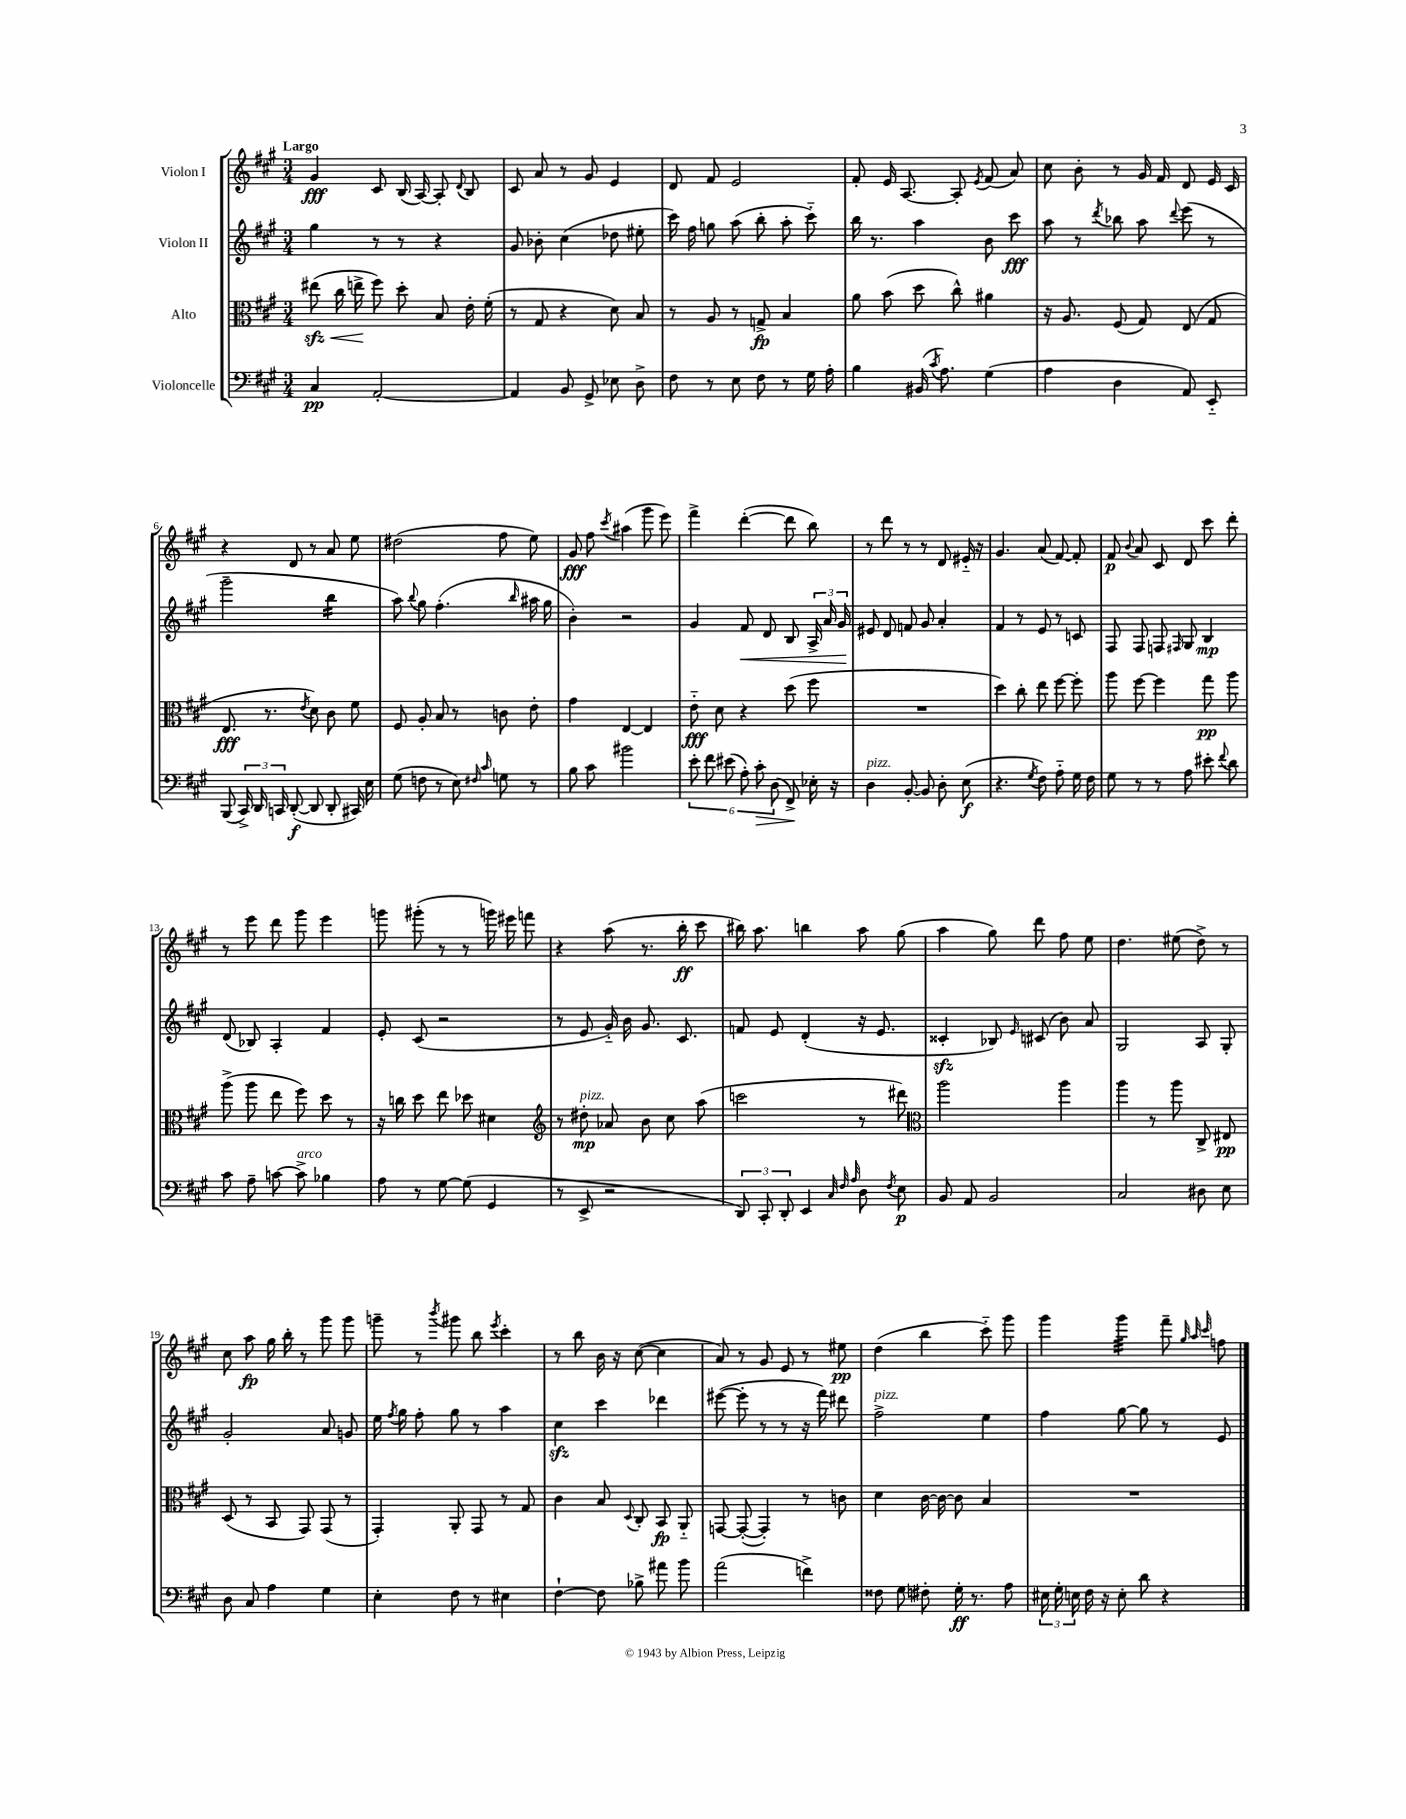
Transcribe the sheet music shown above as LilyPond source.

<<
\new StaffGroup <<
\new Staff = "s0" \with { instrumentName = "Violon I" } {
    \clef treble \key a \major \numericTimeSignature \time 3/4 \tempo "Largo"
    \autoBeamOff gis'4\fff cis'8 b16( a16~) a8-. \appoggiatura { d'8 } b8 |
    cis'8 a'8 r8 gis'8 e'4 |
    d'8 fis'8 e'2 |
    fis'8-. e'16 a8.~ a8-. \acciaccatura { e'8 } fis'8( a'8) |
    cis''8 b'8-. r8 gis'16 fis'16 d'8 e'16 cis'16 |
    r4 d'8 r8 a'8 e''8 |
    dis''2( fis''8 e''8) |
    gis'8\fff fis''8 \acciaccatura { cis'''8 } ais''4( gis'''8 e'''8) |
    fis'''4-> d'''4~-.( d'''8 b''8) |
    r8 d'''8 r8 r8 d'8 eis'16-_ r16 |
    gis'4. a'8( fis'8~) fis'8-. |
    fis'8\p \appoggiatura { b'8 } a'8 cis'8 d'8 cis'''8 d'''8-. |
    r8 e'''8 d'''8 gis'''8 e'''4 |
    g'''8 gis'''8-.( r8 r8 g'''16) eis'''16 f'''8 |
    r4 a''8( r8. b''16-.\ff cis'''8 |
    bis''16) a''8. b''4 a''8 gis''8( |
    a''4 gis''8) d'''8 fis''8 e''8 |
    d''4. eis''8( d''8->) r8 |
    cis''8 a''8\fp gis''16 b''16-. r8 gis'''8 gis'''8 |
    g'''8-- r8 \acciaccatura { b'''8 } gis'''8 b''8 \acciaccatura { e'''8 } cis'''4-. |
    r8 b''8 b'16 r16 cis''8~( cis''4 |
    a'8) r8 gis'8 e'8 r8 eis''8\pp |
    d''4( b''4 cis'''8-_) gis'''8 |
    gis'''4 gis'''4:32 fis'''8-- \grace { gis''32 a''32 cis'''32 } f''8 \bar "|." |
}
\new Staff = "s1" \with { instrumentName = "Violon II" } {
    \clef treble \key a \major \numericTimeSignature \time 3/4
    \autoBeamOff gis''4 r8 r8 r4 |
    gis'8 bes'8-. cis''4( des''8 eis''8-. |
    cis'''16) fis''16 g''8 a''8( b''8-. a''8-. cis'''8-_) |
    b''16 r8. a''4 b'8 cis'''8\fff |
    a''8 r8 \acciaccatura { d'''8 } bes''8 a''8 \appoggiatura { d'''8 } e'''8( r8 |
    gis'''2-- b''4:16 |
    a''8) \appoggiatura { b''8 } gis''8 fis''4.-.( \grace { b''16 } ais''16 gis''16 |
    b'4-.) r2 |
    gis'4 fis'8\< d'8 b8 \tuplet 3/2 { a16-> a'16 gis'16\! } |
    eis'8 d'8 f'8 gis'8 a'4-. |
    fis'4 r8 e'8 r8 c'8 |
    fis8 fis8 f8 \grace { fis16 } gis8 b4\mp |
    d'8( bes8) a4-. fis'4 |
    e'8-. cis'8( r2 |
    r8 e'8 gis'16-_) b'16 gis'8. cis'8. |
    f'8 e'8 d'4-.( r16 e'8. |
    cisis'4-.\sfz bes8) \grace { e'16 } cis'8( b'8) a'8 |
    gis2 a8 gis8-. |
    gis'2-. a'8 g'8 |
    e''16 \acciaccatura { fis''8 } gis''16 fis''8-. gis''8 r8 a''4 |
    cis''4\sfz cis'''4 des'''4 |
    eis'''8~( eis'''8-. r8 r8 r16 fis'''16) dis'''8 |
    fis''2->^\markup { \italic "pizz." } e''4 |
    fis''4 gis''8~ gis''8 r8 e'8 \bar "|." |
}
\new Staff = "s2" \with { instrumentName = "Alto" } {
    \clef alto \key a \major \numericTimeSignature \time 3/4
    \autoBeamOff eis''8\sfz\<( cis''16 e''16->\! fis''8) d''8-. b8 e'16-. fis'16-.( |
    r8 gis8 r4 d'8) b8 |
    r8 a8 r8 g8->\fp b4 |
    a'8 b'8( d''8 cis''8-^) ais'4 |
    r16 a8. fis8( gis8) e8( gis8 |
    e8.\fff r8. \acciaccatura { e'8 } d'8) cis'8 fis'8 |
    fis8 a8-. b8 r8 c'8 e'8-. |
    gis'4 e4~ e4 |
    e'8-_\fff d'8 r4 d''8( fis''8 |
    R2. |
    d''4) cis''8-. e''8 fis''8~ fis''8-. |
    a''8 fis''8~ fis''4 gis''8\pp a''8 |
    a''8->( a''8 e''8 fis''8) d''8 r8 |
    r16 c''16 d''8 e''8 des''8 dis'4 |
    \clef treble r8 dis''8-.\mp^\markup { \italic "pizz." } aes'8 b'8 cis''8 a''8( |
    c'''2 r8 dis'''8) |
    \clef alto a''2 a''4 |
    a''4 r8 a''8 cis8-> eis8\pp |
    d8( r8 b,8 gis,8) gis,8( r8 |
    gis,4-.) a,8-. gis,8 r8 gis8 |
    cis'4 b8 \appoggiatura { d8 } cis8-. b,8\fp a,8-_ |
    g,8~ g,8~-.( g,4-.) r8 c'8 |
    d'4 cis'16~ cis'16~ cis'8 b4 |
    R2. \bar "|." |
}
\new Staff = "s3" \with { instrumentName = "Violoncelle" } {
    \clef bass \key a \major \numericTimeSignature \time 3/4
    \autoBeamOff cis4\pp a,2~-. |
    a,4 b,8 gis,8-> ees8 d8-> |
    fis8 r8 e8 fis8 r8 gis16 a16-. |
    b4 bis,16( \acciaccatura { cis'8 } a8.) gis4( |
    a4 d4 a,8) e,8-_ |
    b,,8( \tuplet 3/2 { cis,16->) d,16 c,16 } d,8~-.\f( d,8 d,8-. cis,16) e16 |
    gis8( f8 r8 e8) \grace { fis16 cis'16 } g8 r8 |
    b8 cis'8 bis'2 |
    \tuplet 6/4 { e'8-. fis'8 eis'8( a8-.) cis'8-.\> d8( } fis,8->\!) ees16-. r16 |
    d4^\markup { \italic "pizz." } b,8~-. b,8 d8-. e8\f( |
    r4. \acciaccatura { gis8 } fis8) a8-_ gis16 fis16 |
    gis8 r8 r8 a8 eis'8-. \appoggiatura { fis'8 } d'8 |
    cis'8 a8-- c'8~ c'8->^\markup { \italic "arco" } bes4 |
    a8 r8 gis8~ gis8( gis,4 |
    r8 e,8-> r2 |
    \tuplet 3/2 { d,8) cis,8-. d,8-. } e,4 \grace { cis32 fis32 a32 } d8 \acciaccatura { fis8 } e8\p |
    b,8 a,8 b,2 |
    cis2 dis8 e8 |
    d8 cis8 a4 gis4 |
    e4-. fis8 r8 eis4 |
    fis4~-! fis8 bes8-> ais'8 b'8 |
    a'2( f'4->) |
    fisis8 gis8 fis8-. gis16-.\ff r8. a8 |
    \tuplet 3/2 { eis16 gis16-. e16 } fis16 r16 e8-. d'8 r4 \bar "|." |
}
>>
>>
